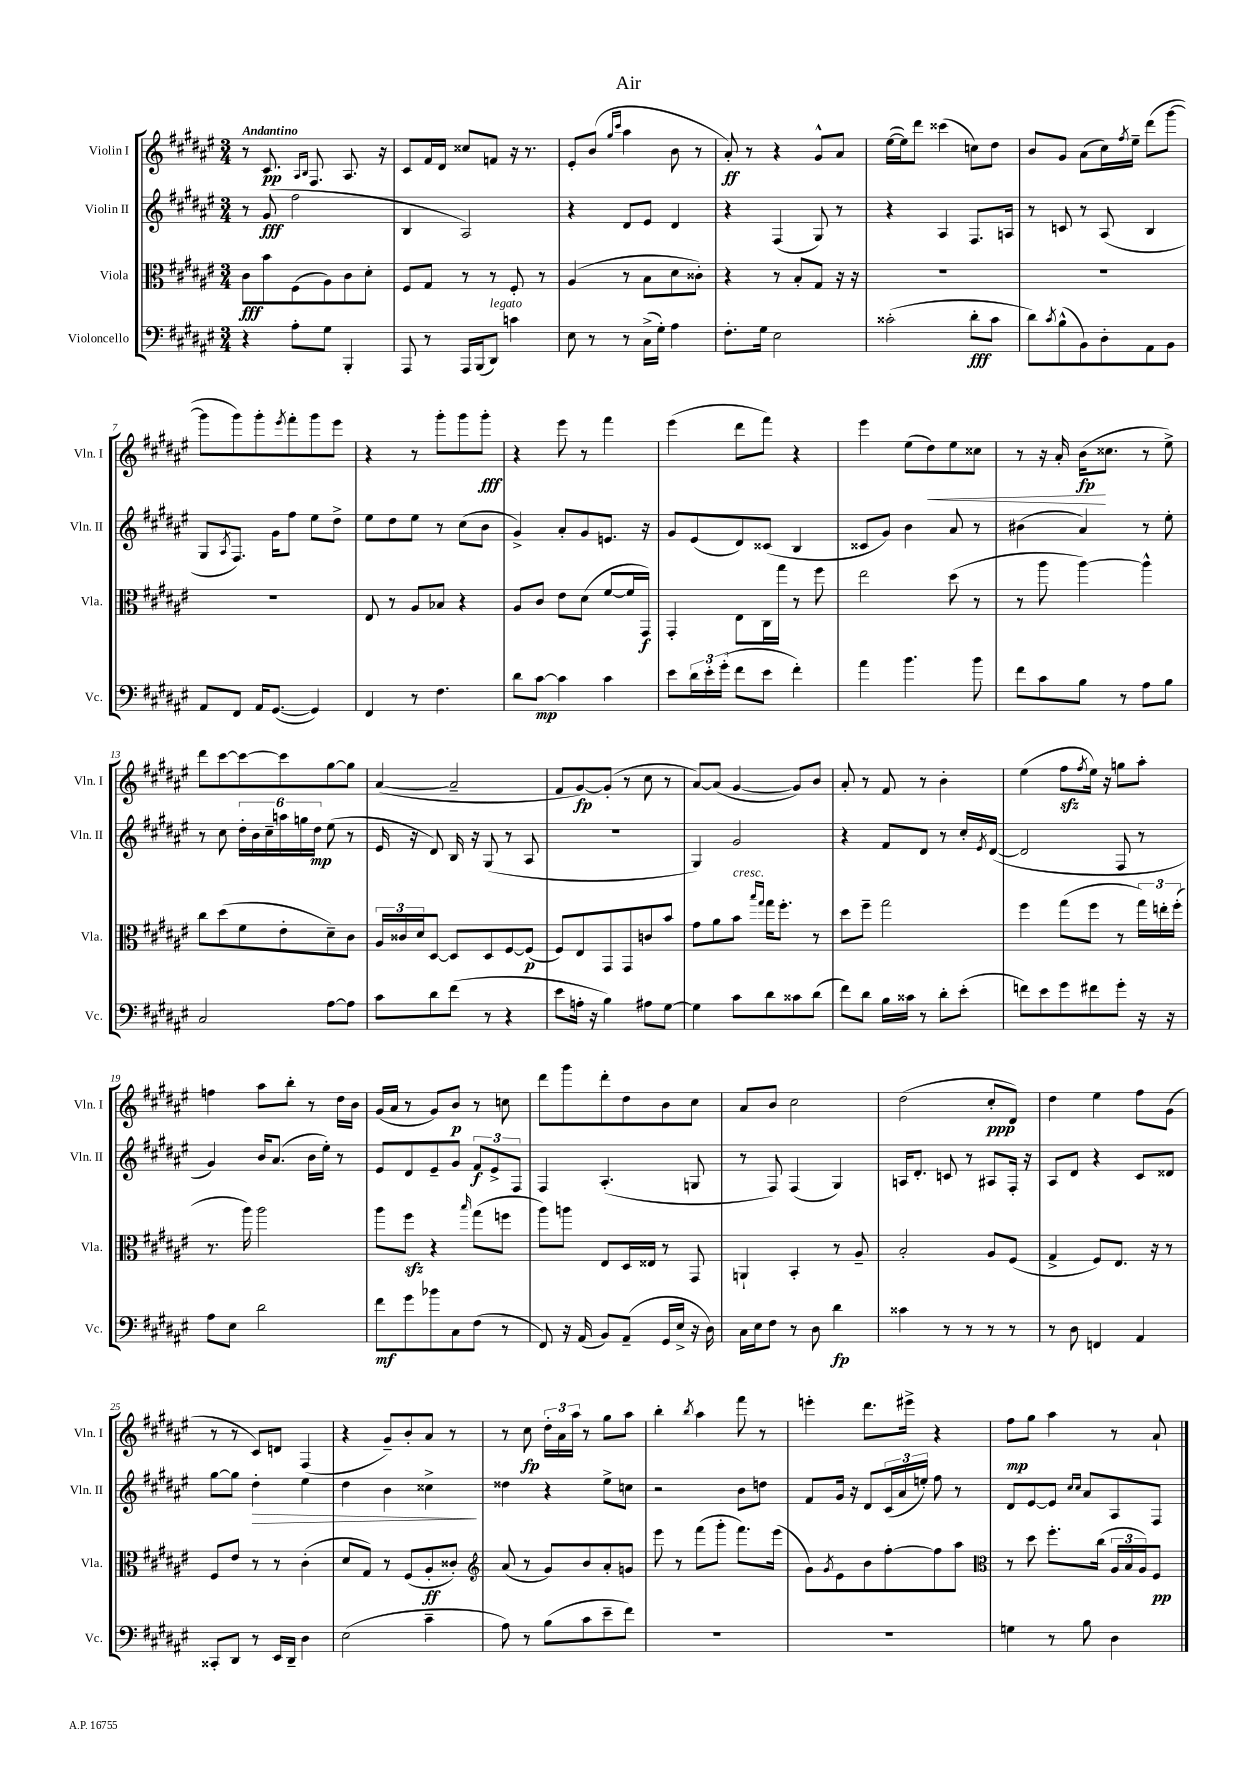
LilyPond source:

\header { title = "Air" }
<<
\new StaffGroup <<
\new Staff = "s0" \with { instrumentName = "Violin I" shortInstrumentName = "Vln. I" } {
    \clef treble \key fis \major \numericTimeSignature \time 3/4 \tempo "Andantino"
    r8 cis'8.\pp \grace { ais16 b16 } fis8. ais8. r16 |
    cis'8 fis'16 dis'16 cisis''8 f'8 r16 r8. |
    eis'8-. b'8( \grace { gis''16 cis'''16 } ais''4 b'8 r8 |
    ais'8-.\ff) r8 r4 gis'8-^ ais'8 |
    eis''16~( eis''16) dis'''8 cisis'''4( c''8) dis''8 |
    b'8 gis'8 ais'8( cis''16) \acciaccatura { fis''8 } eis''16-- dis'''8( gis'''8~ |
    gis'''8 gis'''8) gis'''8-. \acciaccatura { eis'''8 } fis'''8-. gis'''8 eis'''8 |
    r4 r8 gis'''8-. gis'''8 gis'''8-.\fff |
    r4 eis'''8 r8 fis'''4 |
    eis'''4( dis'''8 fis'''8) r4 |
    eis'''4 eis''8( dis''8\<) eis''8 cisis''8 |
    r8 r16 ais'16-. b'16\fp\!( cisis''8. r8 eis''8->) |
    dis'''8 cis'''8~ cis'''8~ cis'''8 gis''8~ gis''8 |
    ais'4~( ais'2-- |
    fis'8 gis'8~\fp) gis'8-.( r8 cis''8 r8 |
    ais'8~) ais'8( gis'4~ gis'8) b'8 |
    ais'8-. r8 fis'8 r8 b'4-. |
    eis''4( fis''8\sfz \acciaccatura { fis''8 } eis''16) r16 g''8 ais''8-. |
    f''4 ais''8 b''8-. r8 dis''16 b'16 |
    gis'16( ais'16 r8 gis'8) b'8\p r8 c''8 |
    dis'''8 gis'''8 dis'''8-. dis''8 b'8 cis''8 |
    ais'8 b'8 cis''2 |
    dis''2( cis''8-.\ppp dis'8) |
    dis''4 eis''4 fis''8 gis'8( |
    r8 r8 cis'8) d'8 fis4( |
    r4 gis'8--) b'8-. ais'8 r8 |
    r8 cis''8\fp \tuplet 3/2 { dis''16-. ais'16 ais''16 } r8 gis''8 ais''8 |
    b''4-. \acciaccatura { b''8 } ais''4 fis'''8 r8 |
    e'''4-. dis'''8. eis'''16-> r4 |
    fis''8\mp gis''8 ais''4 r8 ais'8-! \bar "|." |
}
\new Staff = "s1" \with { instrumentName = "Violin II" shortInstrumentName = "Vln. II" } {
    \clef treble \key fis \major \numericTimeSignature \time 3/4
    r8 gis'8\fff( fis''2 |
    b4 ais2) |
    r4 dis'8 eis'8 dis'4 |
    r4 fis4( gis8) r8 |
    r4 ais4 fis8. a16 |
    r8 c'8 r8 ais8( b4 |
    gis8 \acciaccatura { ais8 } fis8.) gis'16 fis''8 eis''8 dis''8-> |
    eis''8 dis''8 eis''8 r8 cis''8( b'8 |
    gis'4->) ais'8-. gis'8 e'8. r16 |
    gis'8 eis'8( dis'8) cisis'8( b4 |
    cisis'8 gis'8) b'4 ais'8 r8 |
    bis'4( ais'4) r8 eis''8-. |
    r8 cis''8 \tuplet 6/4 { dis''16-. b'16 cis''16-- a''16 g''16 dis''16\mp } eis''8( r8 |
    eis'16 r16 dis'8) b16 r16 gis8( r8 ais8 |
    R2. |
    gis4) gis'2 |
    r4 fis'8 dis'8 r8 cis''16-. \acciaccatura { eis'8 } dis'16~( |
    dis'2 fis8 r8 |
    gis'4) b'16 ais'8.( b'16 eis''16-.) r8 |
    eis'8 dis'8 eis'8-- gis'8 \tuplet 3/2 { fis'8\f eis'8-> fis8 } |
    fis4 ais4.-.( g8 |
    r8 fis8) fis4( gis4) |
    a16 dis'8.-. c'8 r8 ais8 fis16-. r16 |
    ais8 dis'8 r4 cis'8 disis'8 |
    gis''8~ gis''8 dis''4-.\> eis''4 |
    dis''4 b'4 cisis''4->\! |
    disis''4 r4 eis''8-> c''8 |
    r2 b'8 d''8 |
    fis'8 gis'16 r16 dis'8 \tuplet 3/2 { cis'16( ais'16 e''16-.) } fis''8 r8 |
    dis'8 eis'8~ eis'8 \grace { cis''16 cis''16 } ais'8 ais8 fis8 \bar "|." |
}
\new Staff = "s2" \with { instrumentName = "Viola" shortInstrumentName = "Vla." } {
    \clef alto \key fis \major \numericTimeSignature \time 3/4
    cis'8\fff b'8 fis8( ais8) cis'8 dis'8-. |
    fis8 gis8 r8 r8 fis8-. r8 |
    ais4( r8 b8 dis'8 cisis'8-.) |
    r4 r8 b8-. gis8 r16 r16 |
    R2. |
    R2. |
    R2. |
    eis8 r8 ais8 bes8 r4 |
    ais8 cis'8 eis'8 dis'8( fis'8~ fis'16 gis,16\f) |
    gis,4-. eis8 cis16 gis''16 r8 fis''8 |
    eis''2 dis''8( r8 |
    r8 ais''8 ais''4~) ais''4-^ |
    cis''8 dis''8( fis'8 eis'8-. dis'8--) cis'8 |
    \tuplet 3/2 { ais16 cisis'16 dis'16 } dis8~ dis8 dis8 fis8~ fis8\p( |
    fis8) eis8 gis,8 gis,8 c'8 b'8 |
    gis'8 ais'8 b'8^\markup { \italic "cresc." } \grace { b''16 gis''16 } gis''16 fis''8.-. r8 |
    dis''8 fis''8-- gis''2 |
    fis''4 gis''8( fis''8 r8 \tuplet 3/2 { gis''16) e''16-. fis''16-.( } |
    r8. ais''16) ais''2 |
    ais''8 fis''8\sfz r4 \grace { b''16 } gis''8( f''8 |
    ais''8) a''8 eis8 dis16 eisis16 r8 gis,8 |
    a,4-! b,4-. r8 ais8-- |
    b2-. ais8 fis8( |
    gis4-> fis8) eis8. r16 r8 |
    fis8 eis'8 r8 r8 cis'4-.( |
    dis'8 gis8) r8 fis8( ais8-.\ff cisis'8-.) |
    \clef treble ais'8( r8 gis'8) b'8 ais'8-. g'8 |
    eis'''8 r8 fis'''8( gis'''8-. fis'''8.) eis'''16( |
    gis'8) \acciaccatura { gis'8 } eis'8 b'8 fis''8~-. fis''8 ais''8 |
    \clef alto r8 dis''8 fis''8.-. cis''16( \tuplet 3/2 { ais16 b16 ais16) } fis8\pp \bar "|." |
}
\new Staff = "s3" \with { instrumentName = "Violoncello" shortInstrumentName = "Vc." } {
    \clef bass \key fis \major \numericTimeSignature \time 3/4
    r4 ais8-. gis8 b,,4-. |
    ais,,8 r8 ais,,16 b,,16( dis,8^\markup { \italic "legato" }) c'4 |
    eis8 r8 r8 cis16->( gis16-.) ais4 |
    fis8.-. gis16 eis2 |
    cisis'2-.( dis'8-.\fff cisis'8 |
    dis'8) \acciaccatura { cis'8 } b8-^( b,8) dis8-. ais,8 b,8 |
    ais,8 fis,8 ais,16 gis,8.~( gis,4) |
    fis,4 r8 fis4. |
    dis'8 cis'8~\mp cis'4 cis'4 |
    eis'8 \tuplet 3/2 { dis'16 eis'16-. gis'16-.( } fis'8 eis'8 fis'4-.) |
    ais'4 b'4. b'8 |
    fis'8 cis'8 b8 r8 ais8 b8 |
    cis2 ais8~ ais8 |
    cis'8 dis'8 fis'8( r8 r4 |
    eis'8 a16-. r16 b4) ais8 gis8~ |
    gis4 cis'8 dis'8 cisis'8 dis'8( |
    fis'8) dis'8 b16 cisis'16 r8 dis'8-. eis'8-.( |
    f'8) eis'8 gis'8 fis'8 gis'8-. r16 r16 |
    ais8 eis8 dis'2 |
    fis'8\mf gis'8 bes'8 cis8 fis8( r8 |
    fis,8) r16 ais,16( b,8) ais,8--( gis,16 eis16-> r16 dis16) |
    cis16 eis16 fis8 r8 dis8 dis'4\fp |
    cisis'4 r8 r8 r8 r8 |
    r8 dis8 f,4 ais,4 |
    cisis,8-. dis,8 r8 eis,16 dis,16-- dis4 |
    eis2( cis'4-- |
    ais8) r8 b8( cis'8 eis'8-- fis'8) |
    R2. |
    R2. |
    g4 r8 b8 dis4 \bar "|." |
}
>>
>>
